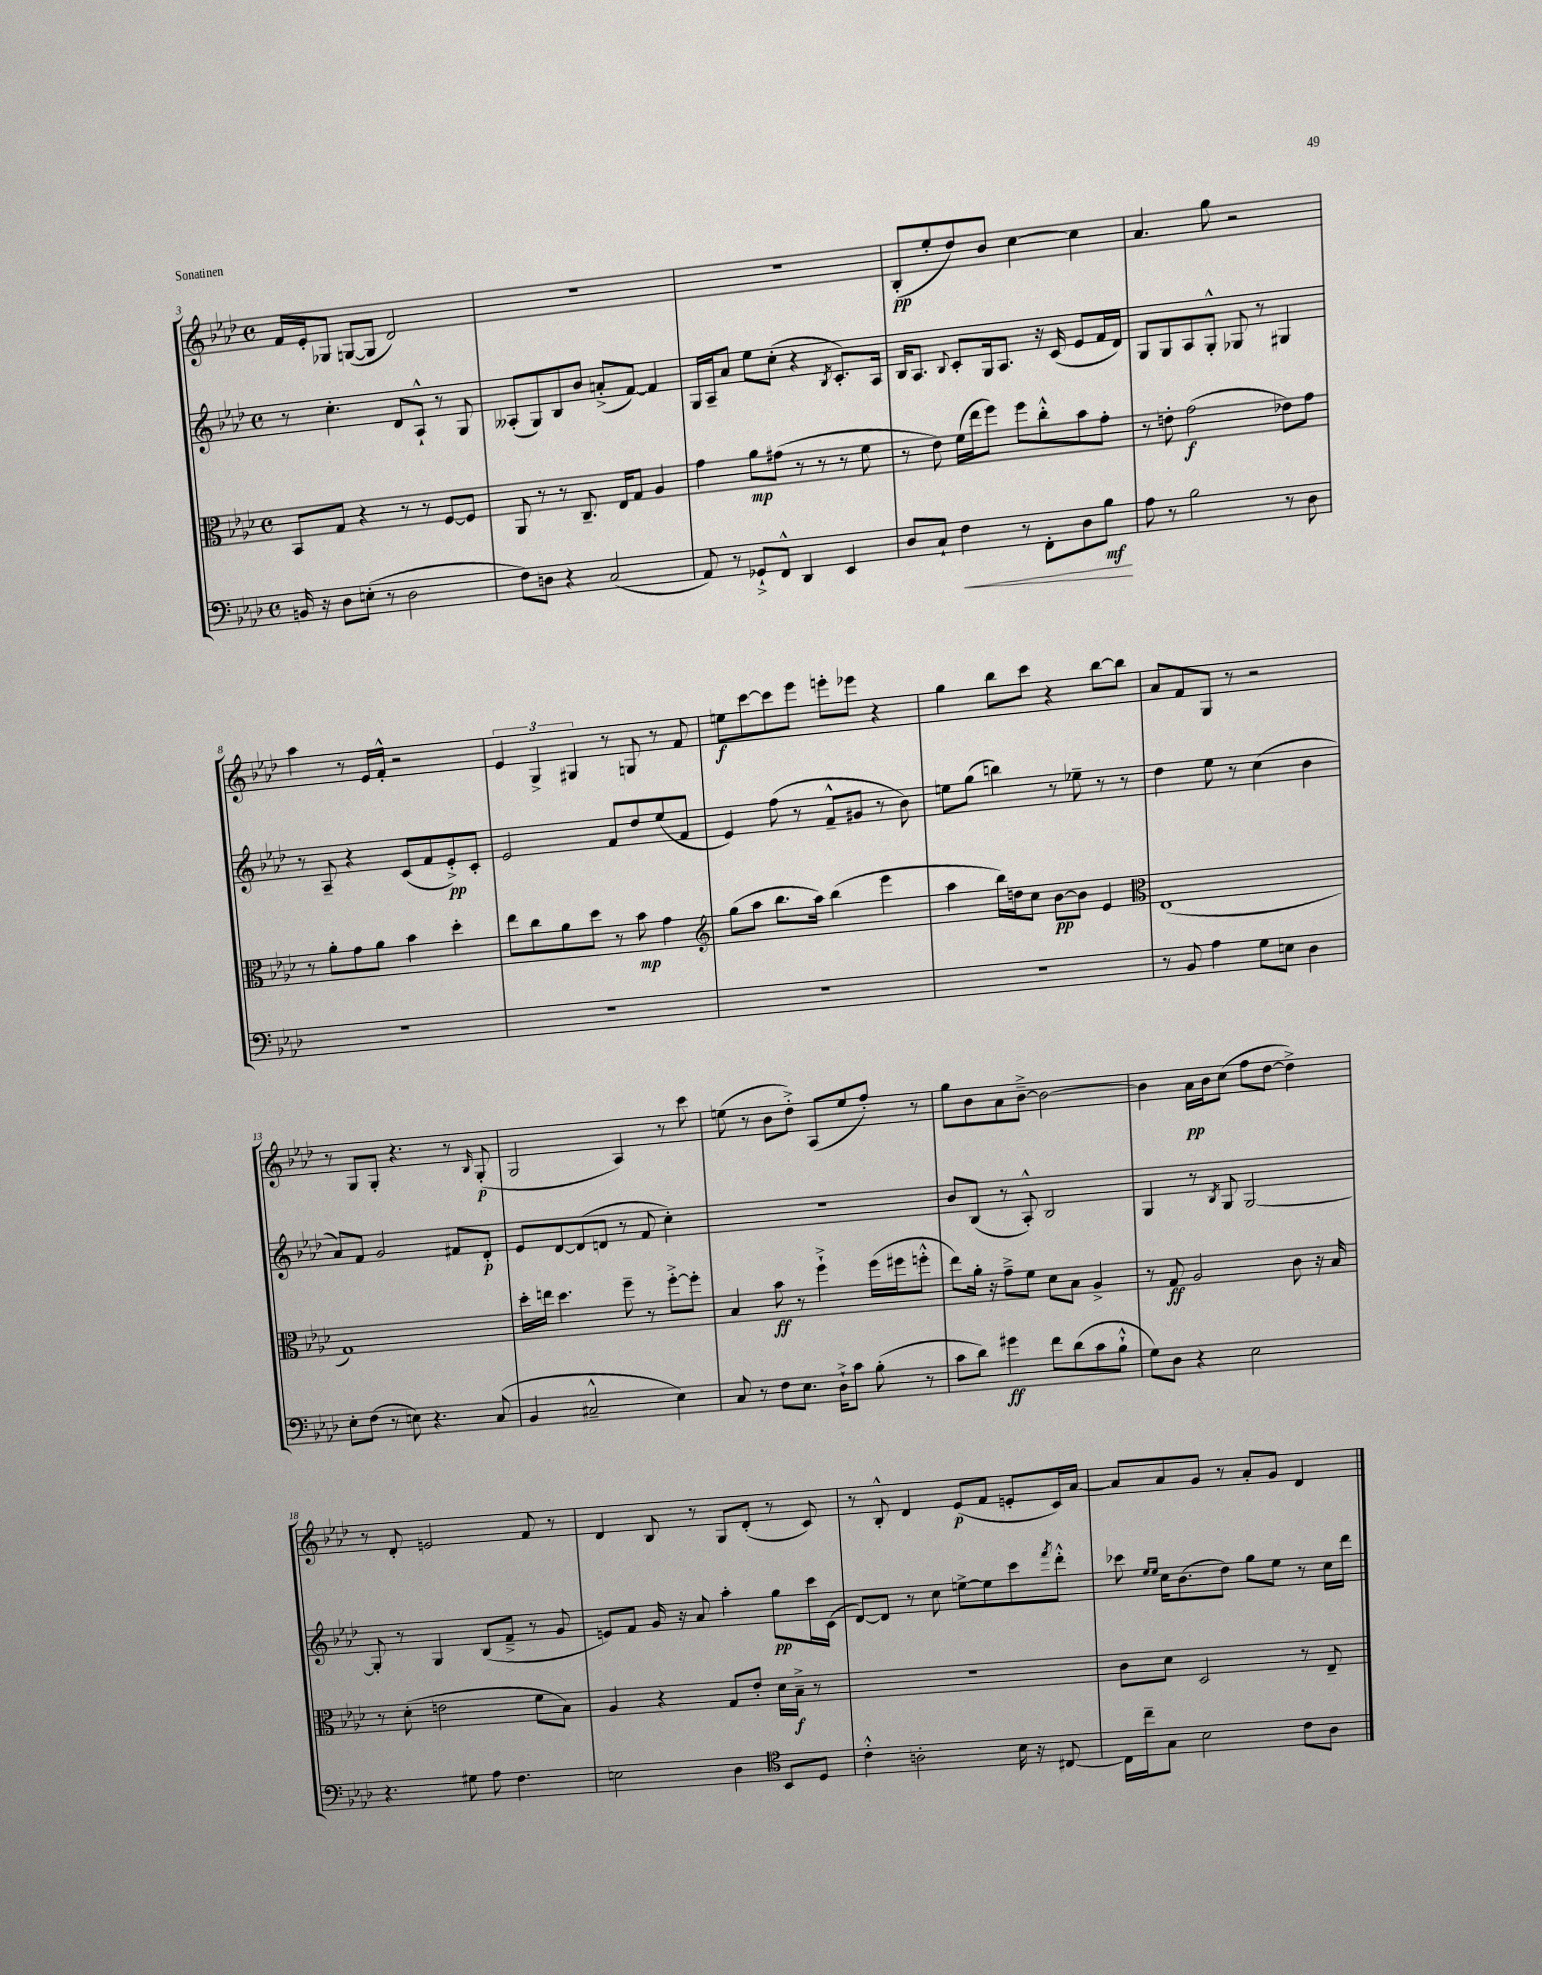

**kern	**dynam	**kern	**dynam	**kern	**dynam	**kern	**dynam
*part4	*part4	*part3	*part3	*part2	*part2	*part1	*part1
*staff4	*staff4	*staff3	*staff3	*staff2	*staff2	*staff1	*staff1
*clefF4	*	*clefC3	*	*clefG2	*	*clefG2	*
*k[b-e-a-d-]	*	*k[b-e-a-d-]	*	*k[b-e-a-d-]	*	*k[b-e-a-d-]	*
*M4/4	*	*M4/4	*	*M4/4	*	*M4/4	*
*met(c)	*	*met(c)	*	*met(c)	*	*met(c)	*
=3	=3	=3	=3	=3	=3	=3	=3
16BBn/	.	8BB-/L	.	8r	.	16f/LL	.
16r	.	.	.	.	.	16e-'/J	.
8D-\L	.	8G/J	.	4.cc'\	.	8G-X/J	.
(8En'\J	.	4r	.	.	.	([8Gn/L	.
8r	.	.	.	.	.	8G/J]	.
2D-\	.	8r	.	8d-/L	.	2d-/)	.
.	.	8r	.	8A-`^^/J	.	.	.
.	.	[8F/L	.	8r	.	.	.
.	.	8F/J]	.	8G/	.	.	.
=4	=4	=4	=4	=4	=4	=4	=4
8F\L)	.	8AA-/	.	(8A--X'/L	.	1r	.
8Dn\J	.	8r	.	8G/)	.	.	.
4r	.	8r	.	8B-/	.	.	.
.	.	8.C~/	.	8b-/J	.	.	.
(2C/	.	.	.	(8an'^/L	.	.	.
.	.	16E-/KL	.	.	.	.	.
.	.	8G/J	.	[8f/J)	.	.	.
.	.	4A-/	.	4f/]	.	.	.
=5	=5	=5	=5	=5	=5	=5	=5
8AA-/)	.	4g\	.	16G/LL	.	1r	.
.	.	.	.	16A-~/J	.	.	.
8r	.	.	.	8a-/J	.	.	.
8GG-X`^/L	.	8a-\L	mp	8ee-\L	.	.	.
8FF^^/J	.	(8g#X\J	.	(8cc'\J	.	.	.
4DD-/	.	8r	.	4r	.	.	.
.	.	8r	.	.	.	.	.
.	.	.	.	8qB-/	.	.	.
4EE-/	.	8r	.	8.c'/L)	.	.	.
.	.	8f\	.	.	.	.	.
.	.	.	.	16A-/Jk	.	.	.
=6	=6	=6	=6	=6	=6	=6	=6
8D-/L	.	8r	.	16B-/KL	.	(8B-'/L	pp
.	.	.	.	8.A-/J	.	.	.
8C`/J	.	8e-\)	.	.	.	8ee-'/	.
.	.	.	.	8qqB-/	.	.	.
!	!LO:HP:b	!	!	!	!	!	!
4F\	<	(16f\LL	.	8c'/L	.	8dd-/)	.
.	.	16ee-\J	.	.	.	.	.
.	.	8ff\J)	.	16G/k	.	8b-/J	.
.	.	.	.	8.A-/J	.	.	.
8r	.	8ff\L	.	.	.	[4cc\	.
8FF'\L	.	8cc'^^\	.	16r	.	.	.
.	.	.	.	(16c/	.	.	.
8D-\	.	8b-\	.	8e-/L	.	4cc\]	.
8B-\J	mf	8g'\J	.	16f/L	.	.	.
.	.	.	.	16d-/JJ)	.	.	.
.	[	.	.	.	.	.	.
=7	=7	=7	=7	=7	=7	=7	=7
8A-\	.	8r	.	8G/L	.	4.a-/	.
8r	.	8en'\	.	8G/	.	.	.
2B-\	.	(2g\	f	8A-/	.	.	.
.	.	.	.	8G'^^/J	.	8gg\	.
.	.	.	.	8G-X/	.	2r	.
.	.	.	.	8r	.	.	.
8r	.	8e-X\L)	.	4G#X/	.	.	.
8D-\	.	8g\J	.	.	.	.	.
!!LO:LB:g=z
=8	=8	=8	=8	=8	=8	=8	=8
1r	.	8r	.	8r	.	4aa-\	.
.	.	8a-'\L	.	8A-~/	.	.	.
.	.	8g\	.	4r	.	8r	.
.	.	8a-\J	.	.	.	16e-/LL	.
.	.	.	.	.	.	16f'^^/JJ	.
.	.	4b-\	.	(8c/L	.	2r	.
.	.	.	.	8f/	.	.	.
.	.	4dd-'\	.	8e-'^/)	pp	.	.
.	.	.	.	8c'/J	.	.	.
=9	=9	=9	=9	=9	=9	=9	=9
1r	.	8ee-\L	.	2e-/	.	6e-/	.
.	.	8cc\	.	.	.	.	.
.	.	.	.	.	.	6G^/	.
.	.	8a-\	.	.	.	.	.
.	.	.	.	.	.	6G#X/	.
.	.	8dd-\J	.	.	.	.	.
.	.	8r	.	8f/L	.	8r	.
.	.	8b-\	mp	8dd-/	.	8Gn/	.
.	.	4g\	.	(8ee-/	.	8r	.
.	.	.	.	8f/J	.	8f/	.
=10	=10	=10	=10	=10	=10	=10	=10
*	*	*clefG2	*	*	*	*	*
1r	.	(8gg\L	.	4e-/)	.	8een\L	f
.	.	8aa-\J	.	.	.	[8ccc\	.
.	.	8.bb-\L	.	(8ff\	.	8ccc\]	.
.	.	.	.	8r	.	8eee-\J	.
.	.	16aa-\Jk)	.	.	.	.	.
.	.	(4bb-\	.	8f~^^/L	.	8eeen'\L	.
.	.	.	.	8g#X/J	.	8eee-X\J	.
.	.	4eee-\	.	8r	.	4r	.
.	.	.	.	8b-\)	.	.	.
=11	=11	=11	=11	=11	=11	=11	=11
1r	.	4aa-\	.	8een\L	.	4gg\	.
.	.	.	.	(8gg\J	.	.	.
.	.	16bb-\LL)	.	4bbn\)	.	8bb-\L	.
.	.	16ddn\J	.	.	.	.	.
.	.	8cc\J	.	.	.	8ccc\J	.
.	.	[8b-\L	pp	8r	.	4r	.
.	.	8b-\J]	.	8ee-X~\	.	.	.
.	.	4e-/	.	8r	.	[8bb-\L	.
.	.	.	.	8r	.	8bb-\J]	.
=12	=12	=12	=12	=12	=12	=12	=12
*	*	*clefC3	*	*	*	*	*
8r	.	(1E-	.	4dd-\	.	8a-/L	.
8BB-/	.	.	.	.	.	8f/	.
4A-\	.	.	.	8ee-\	.	8G/J	.
.	.	.	.	8r	.	8r	.
8G\L	.	.	.	(4cc\	.	2r	.
8En\J	.	.	.	.	.	.	.
4D-\	.	.	.	4b-\	.	.	.
!!LO:LB:g=z
=13	=13	=13	=13	=13	=13	=13	=13
8E-'\L	.	1G)	.	8a-/L)	.	8r	.
(8F\J	.	.	.	8f/J	.	8G/L	.
8r	.	.	.	2g/	.	8G'/J	.
8En\)	.	.	.	.	.	4.r	.
4.r	.	.	.	.	.	.	.
.	.	.	.	8f#X/L	.	8r	.
.	.	.	.	.	.	16qqB-/	.
(8C/	.	.	.	8d-'/J	p	(8G'/	p
=14	=14	=14	=14	=14	=14	=14	=14
4BB-/	.	16dd-'\LL	.	8e-/L	.	2G/	.
.	.	16een\JJ	.	.	.	.	.
.	.	4.dd-\	.	[8d-/	.	.	.
2C#X~^^/	.	.	.	(8d-/]	.	.	.
.	.	.	.	8dn/J	.	.	.
.	.	8ff~\	.	8r	.	4A-/)	.
.	.	8r	.	8f/	.	.	.
4E-\)	.	[8ff'^\L	.	4cc'\)	.	8r	.
.	.	8ff'\J]	.	.	.	8ccc\	.
=15	=15	=15	=15	=15	=15	=15	=15
8C/	.	4B-/	.	1r	.	(8een\	.
8r	.	.	.	.	.	8r	.
8F\L	.	8b-\	ff	.	.	8b-\L	.
8.E-\J	.	8r	.	.	.	8dd-'^\J)	.
.	.	4ff`^\	.	.	.	(8A-/L	.
16D-`^\KL	.	.	.	.	.	.	.
8c\J	.	.	.	.	.	8ee/	.
(8B-'\	.	(16ff\LL	.	.	.	8ff'/J)	.
.	.	16ff#X\J	.	.	.	.	.
8r	.	8ffn'^^\J	.	.	.	8r	.
=16	=16	=16	=16	=16	=16	=16	=16
8c\L	.	8ee-\L)	.	8b-/L	.	8gg\L	.
8d-\J)	.	16a-'\Jk	.	(8B-/J	.	8b-\	.
.	.	16r	.	.	.	.	.
4g#X\	ff	8g~^\L	.	8r	.	8a-\	.
.	.	8f\J	.	8A-'^^/)	.	[8b-~^\J	.
8f\L	.	8d-\L	.	2B-/	.	2b-\_	.
(8d-\	.	8B-\J	.	.	.	.	.
8c\	.	4A-^/	.	.	.	.	.
8B-`^^\J	.	.	.	.	.	.	.
=17	=17	=17	=17	=17	=17	=17	=17
8G\L)	.	8r	.	4G/	.	4b-\]	.
8D-\J	.	8G/	ff	.	.	.	.
4r	.	2A-/	.	8r	.	16a-\LL	pp
.	.	.	.	.	.	16b-\J	.
.	.	.	.	8qB-/	.	.	.
.	.	.	.	8G/	.	(8cc\J	.
2E-\	.	.	.	[2G/	.	8ff\L	.
.	.	.	.	.	.	[8dd-\J	.
.	.	8c\	.	.	.	4dd-^\])	.
.	.	16r	.	.	.	.	.
.	.	16B-/	.	.	.	.	.
!!LO:LB:g=z
=18	=18	=18	=18	=18	=18	=18	=18
4.r	.	8r	.	8G'/]	.	8r	.
.	.	(8d-'\	.	8r	.	8d-'/	.
.	.	2en\	.	4G/	.	2en/	.
8G#X\	.	.	.	.	.	.	.
8A-\	.	.	.	(8B-/L	.	.	.
4.F\	.	.	.	8f~^/J	.	.	.
.	.	8f\L	.	8r	.	8f/	.
.	.	8B-\J)	.	8g/	.	8r	.
=19	=19	=19	=19	=19	=19	=19	=19
2En\	.	4A-/	.	8en/L)	.	4d-/	.
.	.	.	.	8f/J	.	.	.
.	.	4r	.	16g/	.	8B-/	.
.	.	.	.	16r	.	.	.
.	.	.	.	8a-/	.	8r	.
4D-\	.	8G/L	.	4aa-'\	.	8G/L	.
.	.	8e-'/J	.	.	.	(8d-'/J	.
*clefC4	*	*	*	*	*	*	*
8BB-/L	.	16d-\LL	.	8gg\L	pp	8r	.
.	.	16B-~^\JJ	f	.	.	.	.
8D-/J	.	8r	.	16ccc\L	.	8c/)	.
.	.	.	.	(16c\JJ	.	.	.
=20	=20	=20	=20	=20	=20	=20	=20
4c'^^\	.	1r	.	[8d-/L)	.	8r	.
.	.	.	.	8d-/J]	.	8B-'^^/	.
2An'\	.	.	.	8r	.	4d-/	.
.	.	.	.	8cc\	.	.	.
.	.	.	.	[8een^\L	.	(8e-/L	p
.	.	.	.	8ee\]	.	8f/J	.
16B-\	.	.	.	8ccc\	.	8en'/L	.
16r	.	.	.	.	.	.	.
.	.	.	.	8qfff/	.	.	.
[8C#X/	.	.	.	8ddd-'^^\J	.	16c/L)	.
.	.	.	.	.	.	[16a-/JJ	.
=21	=21	=21	=21	=21	=21	=21	=21
16C#\LL]	.	8c\L	.	8ccc-X\	.	8a-/L]	.
16cc~\J	.	.	.	.	.	.	.
.	.	.	.	16qqee-/LL	.	.	.
.	.	.	.	16qqee-/JJ	.	.	.
8G\J	.	8d-\J	.	16cc\KL	.	8a-/	.
.	.	.	.	(8.b-\	.	.	.
2B-\	.	2D-/	.	.	.	8g/J	.
.	.	.	.	8dd-\J)	.	8r	.
.	.	.	.	8gg\L	.	8a-'/L	.
.	.	.	.	8ee-\J	.	8g/J	.
8c\L	.	8r	.	8r	.	4d-/	.
8A-\J	.	8E-~/	.	16cc\LL	.	.	.
.	.	.	.	16ddd-\JJ	.	.	.
==	==	==	==	==	==	==	==
*-	*-	*-	*-	*-	*-	*-	*-
